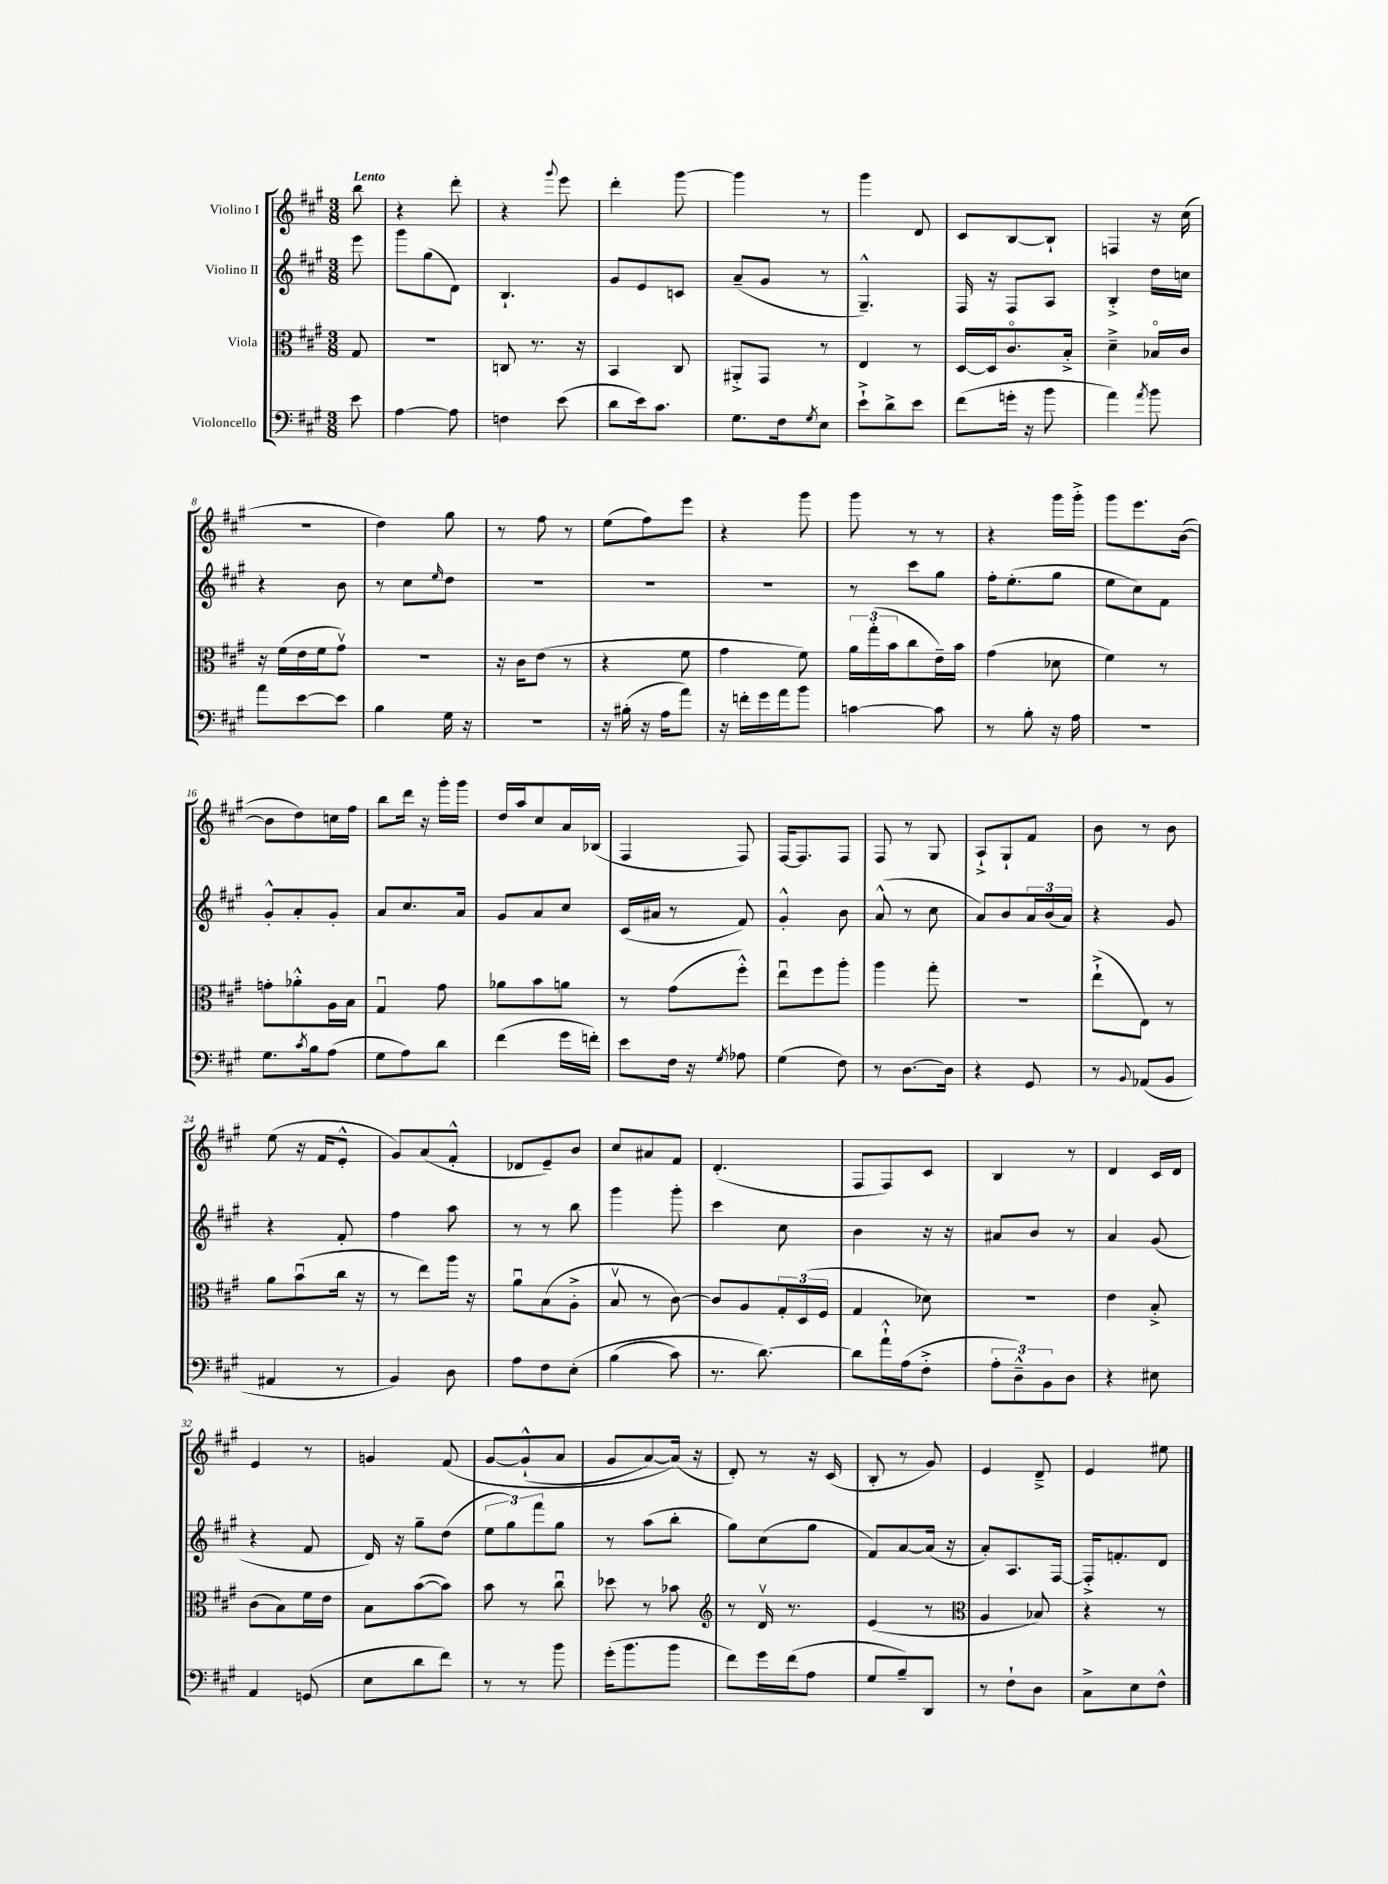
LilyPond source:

<<
\new StaffGroup <<
\new Staff = "s0" \with { instrumentName = "Violino I" } {
    \clef treble \key a \major \numericTimeSignature \time 3/8 \partial 8 \tempo "Lento"
    b''8 |
    r4 d'''8-. |
    r4 \appoggiatura { gis'''8 } e'''8 |
    d'''4-. gis'''8~ |
    gis'''4 r8 |
    gis'''4 d'8 |
    cis'8 b8~ b8-! |
    f4 r16 cis''16( |
    R4. |
    d''4) gis''8 |
    r8 fis''8 r8 |
    e''8( fis''8) e'''8 |
    r4 gis'''8 |
    gis'''8 r8 r8 |
    r4 gis'''16 gis'''16-.-> |
    gis'''8 e'''8. b'16~( |
    b'8 d''8) c''16 fis''16 |
    b''8 d'''16 r16 gis'''16-. gis'''16 |
    d''16 a''16 cis''8 a'16 bes16( |
    fis4 fis8) |
    fis16~ fis8. fis8 |
    fis8 r8 gis8 |
    a8-!-> gis8-! fis'8 |
    b'8 r8 b'8 |
    e''8( r16 fis'16 e'8-.-^ |
    gis'8) a'8( fis'8-.-^ |
    des'8 e'8--) b'8 |
    cis''8 ais'8 fis'8 |
    d'4.-.( |
    fis8 fis8) cis'8 |
    b4 r8 |
    d'4 cis'16 d'16 |
    e'4 r8 |
    g'4 fis'8\( |
    gis'8~ gis'8-!-^( a'8 |
    gis'8 a'8~) a'16(\) r16 |
    d'8-.) r8 r16 cis'16( |
    b8-. r8 gis'8) |
    e'4 d'8---> |
    e'4 eis''8 \bar "|." |
}
\new Staff = "s1" \with { instrumentName = "Violino II" } {
    \clef treble \key a \major \numericTimeSignature \time 3/8 \partial 8
    e'''8 |
    gis'''8 gis''8( d'8) |
    b4.-! |
    gis'8 e'8 c'8 |
    a'8--( gis'8 r8 |
    gis4.---^) |
    fis16 r16 fis8 a8 |
    b4-.-> d''16 c''16 |
    r4 b'8 |
    r8 cis''8 \grace { e''16 } d''8 |
    R4. |
    R4. |
    R4. |
    r8 cis'''8 gis''8 |
    fis''16-. e''8.-.( gis''8 |
    e''8 cis''8) fis'8 |
    gis'8-.-^ a'8-. gis'8-. |
    a'8 cis''8. a'16 |
    gis'8 a'8 cis''8 |
    cis'16( ais'16 r8 fis'8) |
    gis'4-.-^ b'8 |
    a'8-^( r8 cis''8 |
    a'8) b'8 \tuplet 3/2 { a'16 b'16( a'16) } |
    r4 gis'8 |
    r4 fis'8-. |
    fis''4 a''8 |
    r8 r8 b''8 |
    gis'''4 gis'''8-. |
    cis'''4 cis''8 |
    b'4 r16 r16 |
    ais'8 b'8 r8 |
    a'4 gis'8( |
    r4 fis'8 |
    d'16) r16 gis''8-- d''8( |
    \tuplet 3/2 { e''8 gis''8) fis'''8 } gis''8 |
    r8 a''8( b''8-. |
    gis''8) cis''8( gis''8 |
    fis'8) a'8~ a'16( r16 |
    a'8-.) a8. fis16~ |
    fis16-.-> f'8.-. d'8 \bar "|." |
}
\new Staff = "s2" \with { instrumentName = "Viola" } {
    \clef alto \key a \major \numericTimeSignature \time 3/8 \partial 8
    gis8 |
    R4. |
    c8 r8. r16 |
    b,4 cis8 |
    ais,8-.-> gis,8 r8 |
    e4 r8 |
    d16~ d16 cis'8.\flageolet b16-.-> |
    d'4---> bes16\flageolet cis'16 |
    r16 fis'16( e'16 fis'16 gis'8\upbow) |
    R4. |
    r16 cis'16 e'8( r8 |
    r4 fis'8 |
    gis'4 fis'8) |
    \tuplet 3/2 { a'16 gis''16-.( b'16 } cis''8 e'16--) b'16 |
    gis'4( des'8 |
    fis'4) r8 |
    g'8-. aes'8-.-^ a16 b16 |
    gis4\downbow gis'8 |
    aes'8 b'8 a'8 |
    r8 gis'8( fis''8-.-^) |
    e''8\downbow fis''8 a''8-. |
    a''4 gis''8-. |
    R4. |
    e''8-!->( e8) r8 |
    a'8 b'8\downbow( cis''16 r16 |
    r8 e''8) a''16 r16 |
    a'8\downbow b8( a8-.-> |
    b8\upbow r8 cis'8~) |
    cis'8 a8 \tuplet 3/2 { gis16-. d16( fis16 } |
    gis4 des'8) |
    R4. |
    e'4 b8-.-> |
    cis'8( b8) fis'16 e'16 |
    b8 b'8~( b'8) |
    b'8 r8 cis''8\downbow |
    des''8 r8 bes'8 |
    \clef treble r8 d'16\upbow r8. |
    e'4( r8 |
    \clef alto a4 bes8) |
    r4 r8 \bar "|." |
}
\new Staff = "s3" \with { instrumentName = "Violoncello" } {
    \clef bass \key a \major \numericTimeSignature \time 3/8 \partial 8
    e'8 |
    a4~ a8 |
    f4 e'8( |
    d'8 e'16) cis'8. |
    gis8. fis16 \acciaccatura { gis8 } e8 |
    e'8-!-> d'8-> e'8 |
    fis'8( g'16-. r16 b'8 |
    a'4) \acciaccatura { a'8 } b'8 |
    a'8 e'8~ e'8 |
    b4 gis16 r16 |
    R4. |
    r16 bis16-.( r16 a16 a'8) |
    r16 f'16-. gis'16 a'16 b'8 |
    c'4~ c'8 |
    r8 b8-. r16 a16 |
    R4. |
    gis8. \acciaccatura { cis'8 } b16 a8( |
    gis8 a8) d'8 |
    fis'4( gis'16 f'16-.) |
    e'8 fis16 r16 \acciaccatura { gis8 } aes8 |
    gis4( fis8) |
    r8 d8.~ d16 |
    r4 gis,8 |
    r8 \appoggiatura { b,8 } aes,8( b,8 |
    ais,4 r8 |
    b,4) d8 |
    a8 fis8 e8-.\( |
    b4( cis'8) |
    r8. d'8.~\) |
    d'8 a'16-!-^ a16( fis8-.-> |
    \tuplet 3/2 { a8-. d8---^) b,8 } d8 |
    r4 eis8 |
    a,4 g,8( |
    e8 d'8 fis'8) |
    r8 r8 b'8 |
    gis'16-.( b'8. b'8 |
    fis'8) gis'16 fis'16( a8 |
    gis8 b8--) d,8 |
    r8 fis8-! d8 |
    cis8-> e8 fis8-^ \bar "|." |
}
>>
>>
